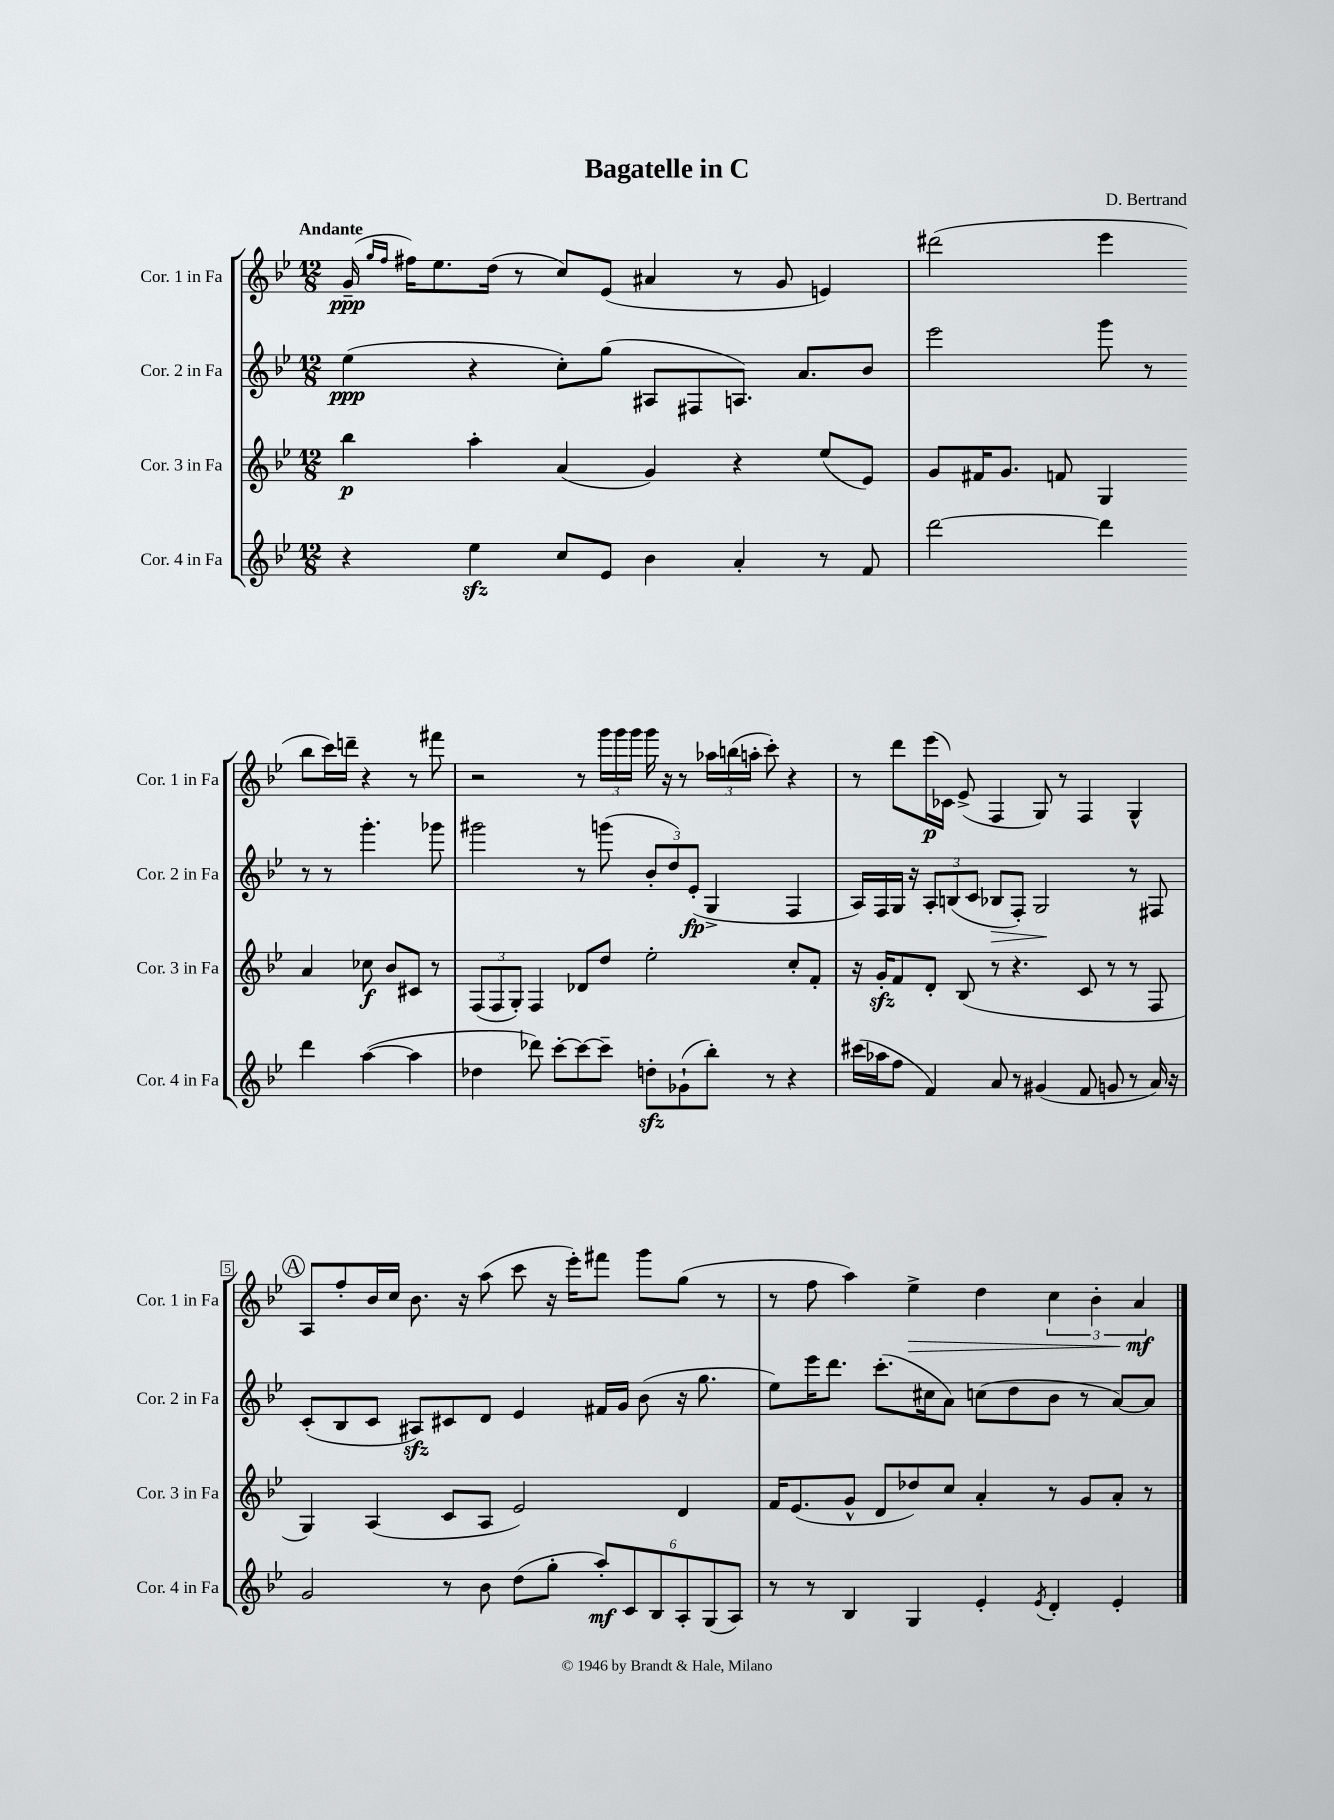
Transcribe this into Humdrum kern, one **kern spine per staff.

**kern	**kern	**kern	**kern
*staff4	*staff3	*staff2	*staff1
*clefG2	*clefG2	*clefG2	*clefG2
*k[b-e-]	*k[b-e-]	*k[b-e-]	*k[b-e-]
*M12/8	*M12/8	*M12/8	*M12/8
4r	4bb-\	(4ee-\	(16g~/
.	.	.	16qqgg/LL
.	.	.	16qqff/JJ
.	.	.	16ff#\LK)
.	.	.	8.ee-\
4ee-\	4aa'\	4r	.
.	.	.	(16dd\Jk
.	.	.	8r
8cc/L	(4a/	8cc'\L)	8cc/L)
8e-/J	.	(8gg\J	(8e-/J
4b-\	4g/)	8A#/L	4a#/
.	.	8F#/	.
4a'/	4r	8.A/J)	8r
.	.	.	8g/
.	.	8.a/L	.
8r	(8ee-/L	.	4e/)
8f/	8e-/J)	8b-/J	.
=	=	=	=
[2ddd\	8g/L	2eee-\	(2ddd#\
.	16f#/K	.	.
.	8.g/J	.	.
.	8f/	.	.
4ddd\]	4G/	8ggg\	4eee-\
.	.	8r	.
4ddd\	4a/	8r	8bb-\L
.	.	8r	16ccc\L)
.	.	.	16ddd~\JJ
([4aa\	8cc-\	4.ggg'\	4r
.	8b-/L	.	.
4aa\]	8c#/J	.	8r
.	8r	8ggg-\	8fff#\
=	=	=	=
4dd-\	(12F/L	2ggg#\	2r
.	12F/	.	.
.	12G'/J)	.	.
8ddd-\)	4F/	.	.
[8ccc'\L	.	.	.
8ccc\_	8d-/L	8r	8r
8ccc~\]J	8dd/J	(8ggg\	24ggg\LL
.	.	.	24ggg\
.	.	.	24ggg\JJ
8dd'\L	2ee-'\	12b-'/L	16ggg\
.	.	.	16r
.	.	12dd/)	.
(8g-`\	.	.	8r
.	.	(12e-'/J	.
8bb-'\J)	.	4G^/	24aa-\LL
.	.	.	(24bb\
.	.	.	24aa'\JJ
8r	.	.	8ccc'\)
4r	8cc'/L	4F/	4r
.	8f'/J	.	.
=	=	=	=
(16ccc#\LL	16r	16A/LL)	8r
16aa-\J	16g'/LK	16F/	.
8ff\J	8f/	16G/JJ	8ddd\L
.	.	16r	.
4f/)	8d'/J	12A'/L	(16eee-\L
.	.	.	16c-\JJ)
.	.	(12B/	.
.	(8B-/	.	(8e-^/
.	.	12c/J	.
8a/	8r	8B-/L	4F/
8r	4.r	8F'/J)	.
(4g#/	.	2G/	8G/)
.	.	.	8r
8f/	8c/	.	4F/
8g/	8r	.	.
8r	8r	8r	4G^^/
16a/)	8F/	8F#/	.
16r	.	.	.
=	=	=	=
2g/	4G/)	(8c'/L	8A/L
.	.	8B-/	8ff'/
.	(4A/	8c/J	16b-/L
.	.	.	16cc/JJ
.	.	8A#/L)	8.b-\
8r	8c/L	8c#/	.
.	.	.	16r
8b-\	8A/J	8d/J	(8aa\
(8dd\L	2e-/)	4e-/	8ccc\
8gg'\J	.	.	16r
.	.	.	16eee-'\LK)
12aa'/L)	.	16f#/LL	8fff#\J
.	.	16g/JJ	.
12c/	.	.	.
.	.	(8b-\	8ggg\L
12B-/	.	.	.
12A'/	4d/	16r	(8gg\J
.	.	8.gg\	.
(12G/	.	.	.
.	.	.	8r
12A/J)	.	.	.
=	=	=	=
8r	16f/LK	8ee-\L)	8r
.	(8.e-/	.	.
8r	.	16eee-\K	8ff\
.	.	8.ddd\J	.
4B-/	8g^^/J	.	4aa\)
.	8d/L	(8.ccc'\L	.
4G/	8dd-/)	.	4ee-^\
.	.	16cc#\k	.
.	8cc/J	8a\J)	.
4e-'/	4a'/	(8cc\L	4dd\
.	.	8dd\	.
8qe-/	.	.	.
4d'/	8r	8b-\J	6cc\
.	8g/L	8r	.
.	.	.	6b-'\
4e-'/	8a'/J	[8a/L)	.
.	.	.	6a/
.	8r	8a/]J	.
==	==	==	==
*-	*-	*-	*-
